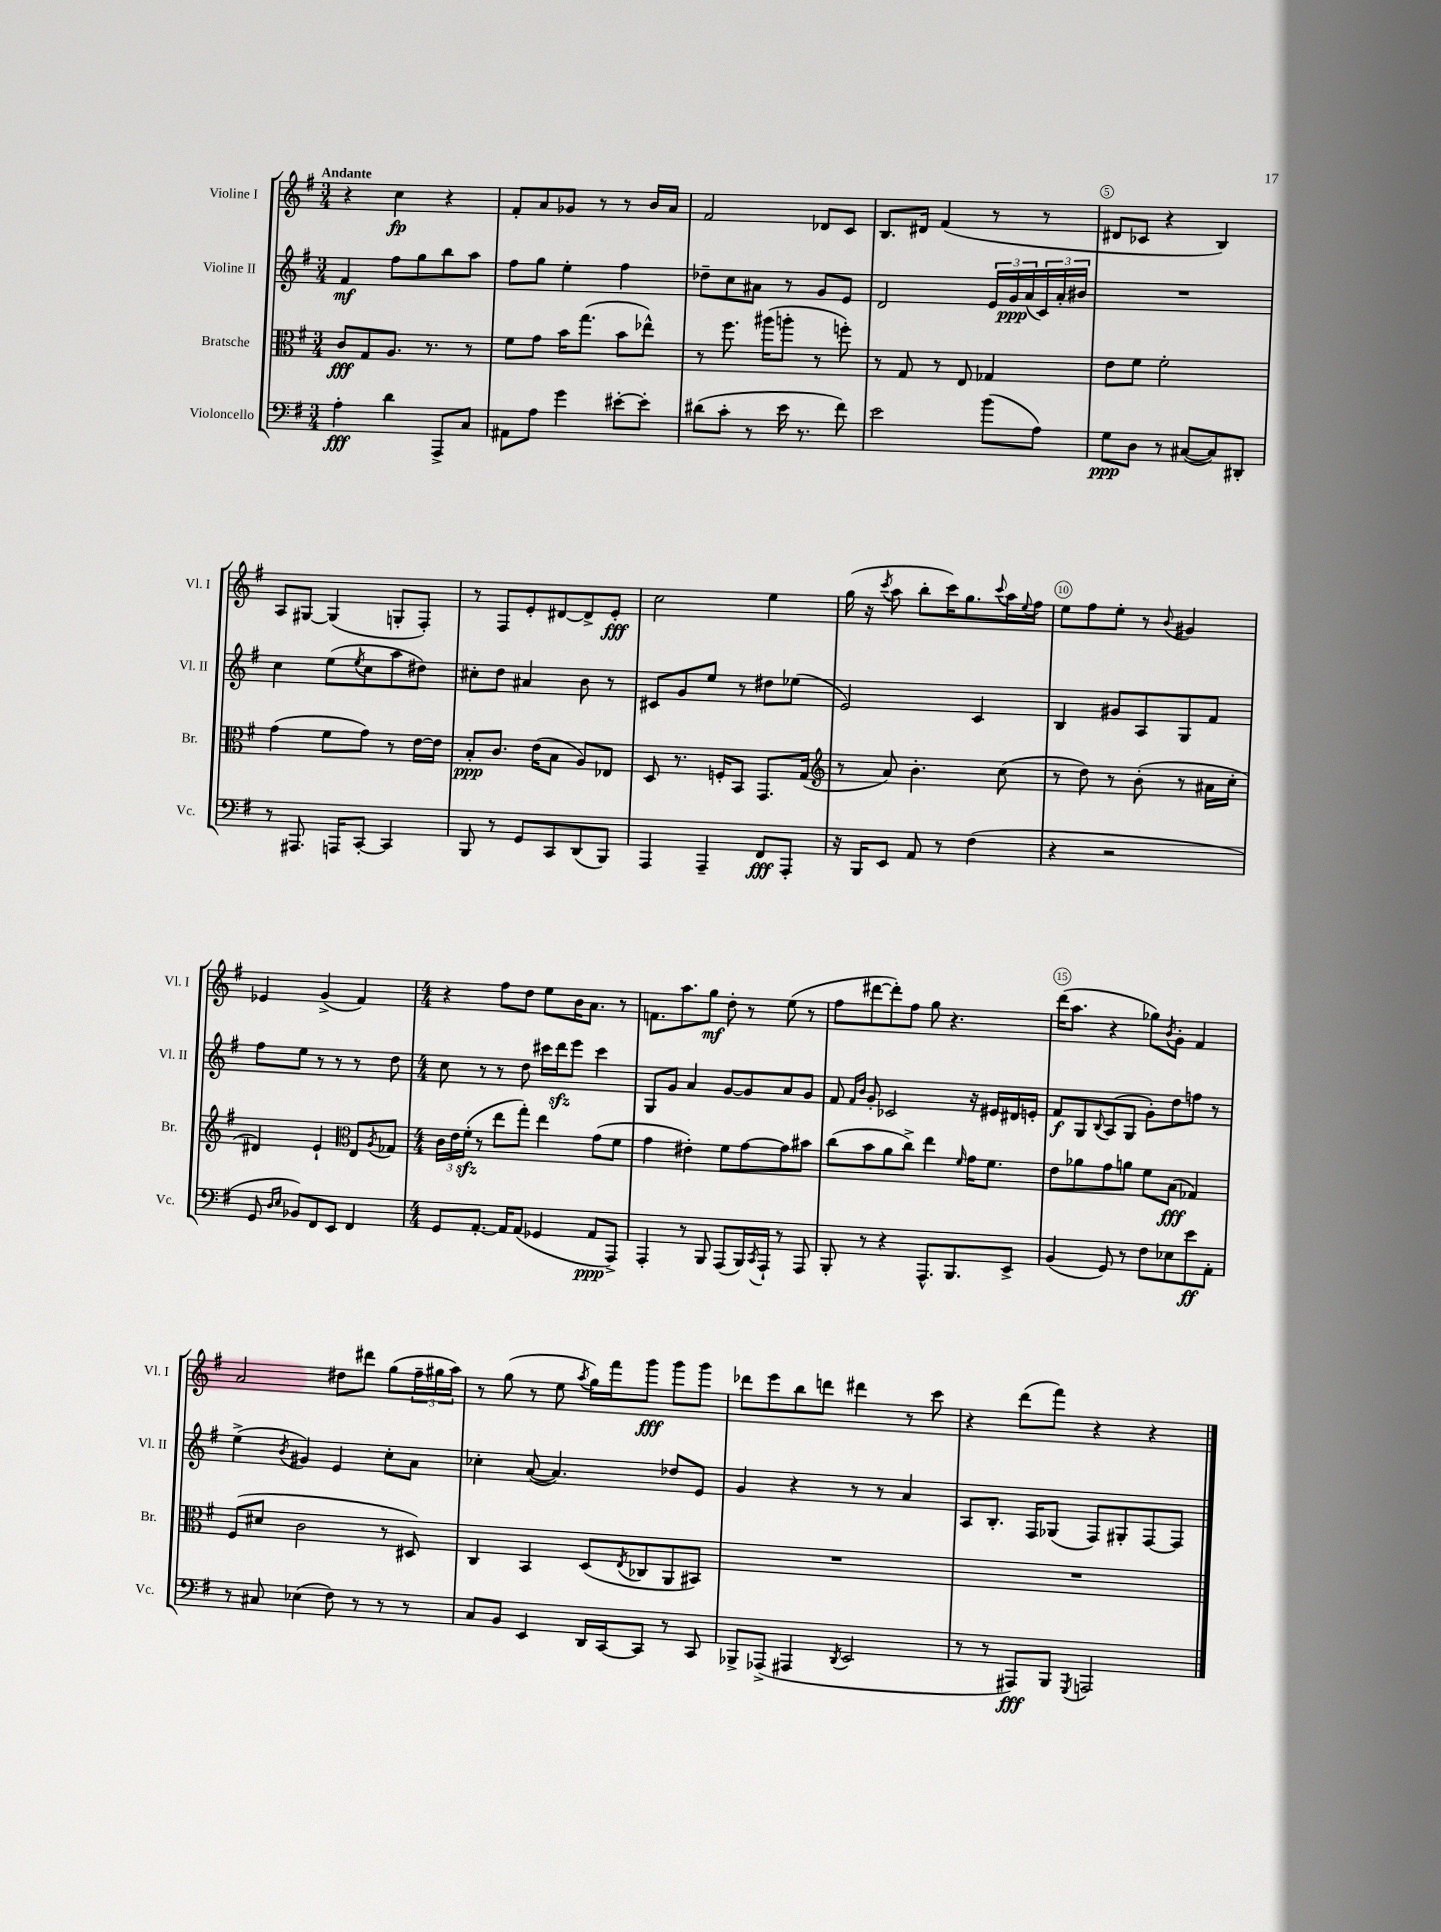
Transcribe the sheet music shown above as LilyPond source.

<<
\new StaffGroup <<
\new Staff = "s0" \with { instrumentName = "Violine I" shortInstrumentName = "Vl. I" } {
    \clef treble \key g \major \numericTimeSignature \time 3/4 \tempo "Andante"
    r4 c''4\fp r4 |
    fis'8-. a'8 ges'8 r8 r8 b'16 a'16 |
    fis'2 des'8 c'8 |
    b8. dis'16 fis'4( r8 r8 |
    dis'8 ces'8 r4 b4) |
    a8 gis8~ gis4( g8-. fis8-.) |
    r8 fis8 e'8-. dis'8~ dis'8-> e'8-.\fff |
    c''2 e''4 |
    g''16( r16 \acciaccatura { c'''8 } a''8 b''8-. c'''16) g''8. \appoggiatura { c'''8 } a''16 \appoggiatura { e''8 } fis''16 |
    e''8 fis''8 e''8-. r8 \appoggiatura { b'8 } gis'4 |
    ees'4 g'4->( fis'4) |
    \numericTimeSignature \time 4/4 r4 fis''8 d''8 e''8 b'16 a'8. r8 |
    f'8. a''8. g''8\mf d''8-. r8 e''8( r8 |
    fis''8 dis'''8~ dis'''8-.) fis''8 g''8 r4. |
    d'''16( a''8. r4 ges''8) \acciaccatura { b'8 } g'8-. fis'4 |
    a'2 dis''8 dis'''8 g''8( \tuplet 3/2 { fis''16-- gis''16 a''16) } |
    r8 g''8( r8 e''8 \acciaccatura { a''8 } g''16) fis'''16 g'''8\fff g'''8 g'''8 |
    des'''8 e'''8 b''8 d'''8 dis'''4 r8 c'''8 |
    r4 d'''8( fis'''8) r4 r4 \bar "|." |
}
\new Staff = "s1" \with { instrumentName = "Violine II" shortInstrumentName = "Vl. II" } {
    \clef treble \key g \major \numericTimeSignature \time 3/4
    fis'4\mf fis''8 g''8 b''8 a''8 |
    fis''8 g''8 e''4-. fis''4 |
    des''8-- c''8 ais'8 r8 g'8 e'8 |
    d'2 \tuplet 3/2 { e'16 g'16\ppp a'16( } \tuplet 3/2 { c'16) a'16-. bis'16 } |
    R2. |
    c''4 e''8( \acciaccatura { e''8 } c''8 a''8 dis''8) |
    cis''8-. d''8 ais'4 b'8 r8 |
    cis'8 g'8 e''8 r8 dis''8 ees''8( |
    e'2) c'4 |
    b4 gis'8 a8 g8 fis'8 |
    fis''8 e''8 r8 r8 r8 d''8 |
    \numericTimeSignature \time 4/4 c''8 r8 r8 d''8 cis'''16 d'''16\sfz e'''8 cis'''4 |
    g8 g'8 a'4 g'8~ g'8 a'8 g'8 |
    fis'8 \grace { fis'16 b'16 } g'8-. ces'2 r16 eis'16 dis'16 e'16-. |
    fis'8\f g8 \appoggiatura { b8 } a8( g8 g'8-.) d''8 f''8 r8 |
    e''4->( \acciaccatura { b'8 } gis'4) e'4 c''8-. a'8 |
    ces''4-. a'8~( a'4.) des''8 e'8 |
    g'4 r4 r8 r8 a'4 |
    a8 b8.-. fis16 ges8( fis8) gis8-. fis8~ fis8 \bar "|." |
}
\new Staff = "s2" \with { instrumentName = "Bratsche" shortInstrumentName = "Br." } {
    \clef alto \key g \major \numericTimeSignature \time 3/4
    c'8\fff g8 a8. r8. r8 |
    fis'8 g'8 b'16 g''8.( b'8 ees''8-^) |
    r8 fis''8. ais''16( a''8-. r8 f''8-.) |
    r8 g8 r8 e8 ges4 |
    e'8 fis'8 fis'2-. |
    g'4( fis'8 g'8) r8 e'16~ e'16 |
    b8-.\ppp c'8. e'16( b8 a8) ees8 |
    d8 r8. f16-. b,8 g,8. g16( |
    \clef treble r8 a'8) b'4.-. c''8( |
    r8 d''8) r8 b'8-.( r8 ais'16 c''16-. |
    dis'4) e'4-! \clef alto e8 \acciaccatura { a8 } ges8 |
    \numericTimeSignature \time 4/4 \tuplet 3/2 { c'16 e'16 fis'16-.\sfz( } r8 e''8 g''8-.) e''4 g'8( fis'8 |
    g'4 eis'4-.) fis'8 g'8~ g'8 bis'8 |
    c''8( b'8 a'8 c''8->) e''4 \grace { fis'16 } g'16 fis'8. |
    e'8 aes'8 g'8 a'8 fis'8 b8\fff( ges4) |
    fis8( dis'8 c'2 r8 dis8) |
    c4 b,4 d8( \acciaccatura { e8 } ces8 a,8 bis,8) |
    R1 |
    R1 \bar "|." |
}
\new Staff = "s3" \with { instrumentName = "Violoncello" shortInstrumentName = "Vc." } {
    \clef bass \key g \major \numericTimeSignature \time 3/4
    a4-.\fff d'4 a,,8-> c8 |
    ais,8 a8 g'4 eis'8~-. eis'8-. |
    dis'8( c'8-. r8 e'16 r8. fis'8) |
    e'2 b'8( a8) |
    g8\ppp d8 r8 cis8~( cis8) dis,8-. |
    r8 ais,,8. a,,16 c,8~-. c,4 |
    b,,8 r8 g,8 c,8 d,8( b,,8) |
    a,,4 a,,4-- fis,8\fff a,,8-. |
    r16 b,,16 e,8 a,8 r8 fis4( |
    r4 r2 |
    g,8 \grace { d16 e16 } bes,8) fis,8 e,8 fis,4 |
    \numericTimeSignature \time 4/4 g,8 a,8.~-. a,16 a,8( ges,4 a,8\ppp a,,8->) |
    a,,4-. r8 b,,8 a,,8( b,,16) \acciaccatura { c,8 } a,,16-! r8 a,,8 |
    b,,8-. r8 r4 a,,8.-^ b,,8. e,8-> |
    b,4( g,8) r8 fis8 ees8 e'8\ff a,8-. |
    r8 cis8 ees4( fis8) r8 r8 r8 |
    c8 b,8 e,4 d,16 c,16~ c,8 r8 c,8 |
    bes,,8-> aes,,8->( ais,,4 \acciaccatura { d,8 } e,2 |
    r8 r8 ais,,8\fff) b,,8 \acciaccatura { g,,8 } a,,2 \bar "|." |
}
>>
>>
\layout { \context { \Score \override BarNumber.break-visibility = ##(#f #t #t) barNumberVisibility = #(every-nth-bar-number-visible 5) \override BarNumber.stencil = #(make-stencil-circler 0.1 0.3 ly:text-interface::print) } }
